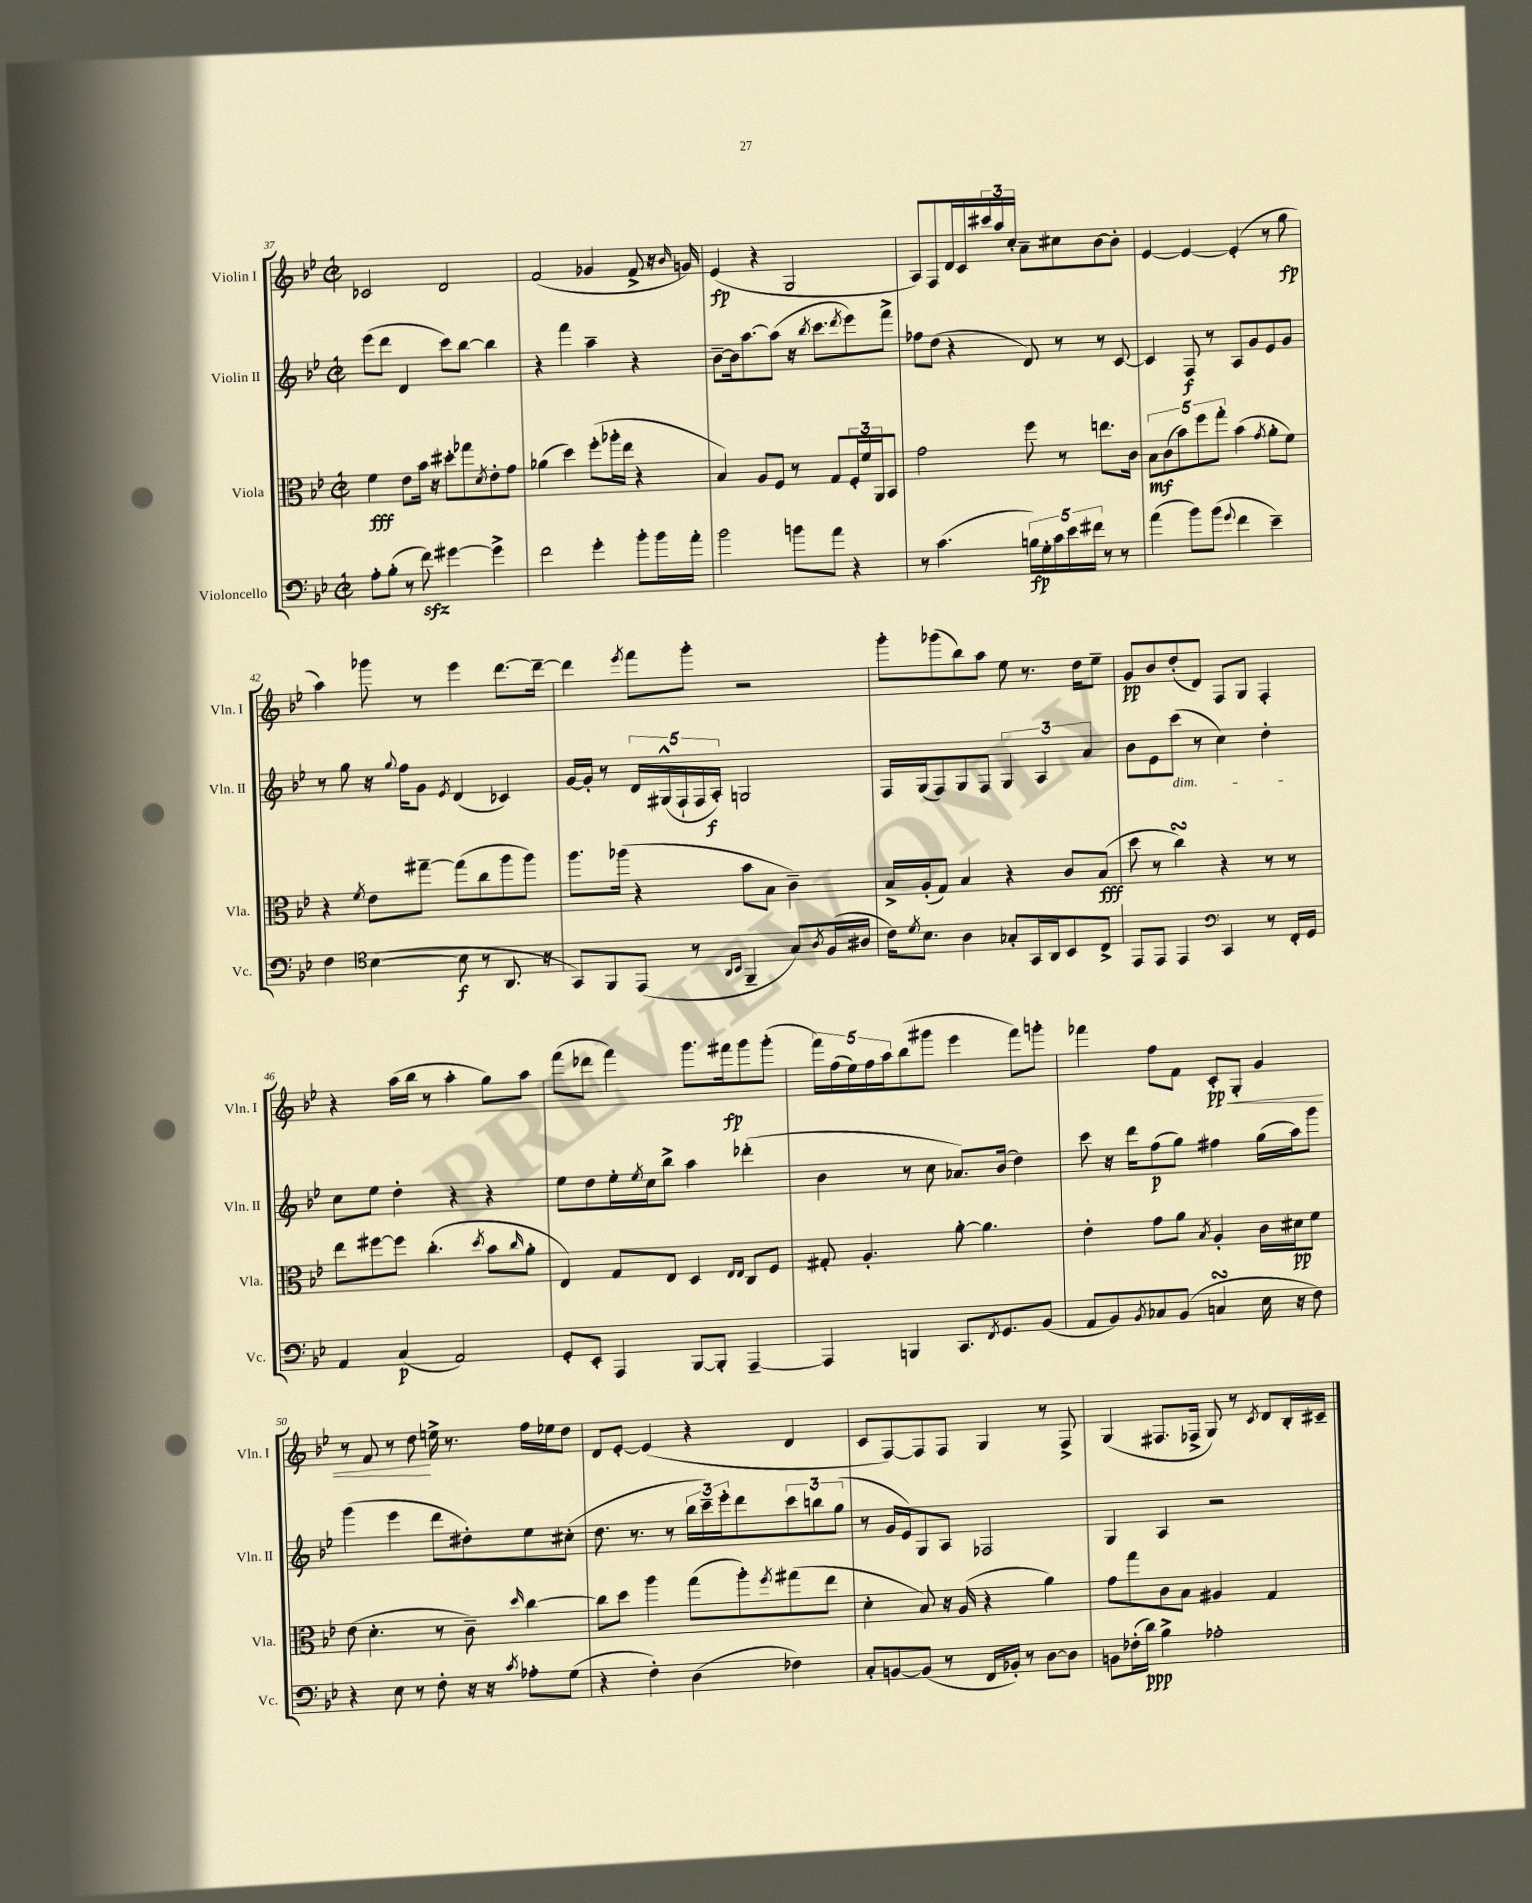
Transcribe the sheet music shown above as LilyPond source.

<<
\new StaffGroup <<
\new Staff = "s0" \with { instrumentName = "Violin I" shortInstrumentName = "Vln. I" } {
    \clef treble \key bes \major \defaultTimeSignature \time 2/2
    ces'2 d'2 |
    f'2( ges'4 f'8-> r16 \grace { bes'16 } g'16) |
    ees'4\fp( r4 g2 |
    a8) f8 d'16 c'16 \tuplet 3/2 { cis'''16 a''16 c''16-. } a'8-- cis''8 bes'8~ bes'8-. |
    ees'4~ ees'4~ ees'4-.( r8 g''8\fp |
    a''4) ges'''8 r8 ees'''4 d'''8.~ d'''16~-- |
    d'''4 \acciaccatura { ees'''8 } f'''8 g'''8-. r2 |
    g'''8-. ges'''8( bes''8) a''8 ees''8 r8. d''16 ees''8-- |
    g'8\pp bes'8 d''8-.( d'8) f8 g8 f4-. |
    r4 a''16( bes''16 r8 a''4-. g''8) a''8 |
    f'''8( des'''8 f'''4) g'''8. fis'''16\fp g'''8 g'''8-.( |
    \tuplet 5/4 { f'''16) f''16( ees''16) f''16 a''16 } bes''8( gis'''8 ees'''4 f'''8) g'''8-. |
    fes'''4 f''8 f'8 c'8-.\pp\< g8-. g'4 |
    r8 f'8 r8 d''8\! e''16-> r8. f''16 ees''16 d''8 |
    d'8 ees'8~-. ees'4( r4 d'4 |
    c'8 f8~) f8 f8 g4 r8 f8-> |
    g4( fis8. fes16-> g8) r8 \acciaccatura { c'8 } d'8 bes16-. cis'16-- \bar "|." |
}
\new Staff = "s1" \with { instrumentName = "Violin II" shortInstrumentName = "Vln. II" } {
    \clef treble \key bes \major \defaultTimeSignature \time 2/2
    ees'''8( d'''8 d'4 c'''8) bes''8~ bes''4 |
    r4 f'''4 a''4-- r4 |
    bes'8~-- bes'16 a''8.~ a''8( r16 \acciaccatura { bes''8 } c'''8. \acciaccatura { d'''8 } ees'''8) f'''8-> |
    fes''8 d''8( r4 d'8) r8 r8 c'8~ |
    c'4 f8\f r8 a8 g'8 ees'8 g'8 |
    r8 g''8 r16 \appoggiatura { g''8 } f''16 g'8 \acciaccatura { ees'8 } d'4( ces'4) |
    g'16~ g'16-. r8 \tuplet 5/4 { d'16 gis16-^( f16-! f16 a16-.\f) } g2 |
    f16 g16( f8) g8 f8 \tuplet 3/2 { g4 a4 a'4 } |
    bes'8 ees'8 c'''8\dim( r8 c''4) d''4-.\! |
    c''8 ees''8 d''4-. r4 r4 |
    ees''8 d''8 ees''16-. \acciaccatura { ees''8 } c''16 bes''8-> a''4 des'''4-.( |
    bes'4 r8 c''8 aes'8.) bes'16( d''4) |
    c'''8 r16 d'''16 f''8\p( g''8) fis''4 g''16( a''16) g'''8 |
    g'''4( ees'''4 d'''8 dis''8-.) ees''8 cis''8-.( |
    d''8. r8. r8 \tuplet 3/2 { bes''16 c'''16--) ees'''16-. } d'''8 \tuplet 3/2 { c'''8 b''8 g''8( } |
    r8 g'16 ees'16) g8 a8 fes2 |
    g4 a4 r2 \bar "|." |
}
\new Staff = "s2" \with { instrumentName = "Viola" shortInstrumentName = "Vla." } {
    \clef alto \key bes \major \defaultTimeSignature \time 2/2
    f'4\fff ees'8 bes'16 r16 dis''8-. ges''8 \acciaccatura { d'8 } ees'8-. g'8 |
    aes'4( d''4) f''8-.( aes''16-. ees''16 r4 |
    bes4) a8 f8 r8 g8 \tuplet 3/2 { f16-. f'16 a,16 } bes,8 |
    g'2 f''8 r8 e''8. c'16 |
    \tuplet 5/4 { bes8\mf c'8( bes'8) f''8 g''8-. } bes'4( \acciaccatura { g'8 } a'8-. f'8) |
    r4 \acciaccatura { f'8 } ees'8 gis''8~-- gis''8( c''8 a''8 a''8) |
    a''8. aes''16( r4 bes'8 bes8 c'4--) |
    bes16-> a16-.( g8) bes4 r4 c'8 bes8\fff( |
    d''8 r8 c''4\turn) r4 r8 r8 |
    ees''8 fis''8~ fis''8 c''4.-.( \acciaccatura { d''8 } bes'8 \grace { c''16 } a'8-. |
    ees4) g8 ees8 d4 \grace { ees16 ees16 } c8 f8 |
    gis8-. a4.-. a'8~-. a'4. |
    ees'4-. g'8 a'8 \acciaccatura { bes8 } a4-. c'16 dis'16\pp f'8 |
    ees'8( d'4.-. r8 c'8--) \grace { d''16 } c''4~ |
    c''8 d''8 a''4 g''8( a''8-.) \acciaccatura { f''8 } gis''8( ees''8 |
    d'4-. bes8) r16 a16( r4 a'4) |
    g'8 g''8 c'8 bes8 ais4 g4 \bar "|." |
}
\new Staff = "s3" \with { instrumentName = "Violoncello" shortInstrumentName = "Vc." } {
    \clef bass \key bes \major \defaultTimeSignature \time 2/2
    a8-. bes8-.( r8 f'8\sfz) gis'4~ gis'4-> |
    f'2 g'4-. bes'8-. bes'16 a'16-. |
    bes'2 b'8 a'8 r4 |
    r8 c'4.( \tuplet 5/4 { b16\fp) g16-. c'16 ees'16 fis'16 } r8 r8 |
    a'4( bes'8) bes'8( \appoggiatura { g'8 } f'4 ees'4--) |
    f4 \clef tenor bes4~( bes8\f r8 a,8. r16 |
    g,8) f,8 ees,8( r8 \grace { a,16 bes,16 } f,4-- g8) \acciaccatura { a8 } f16( ais16 |
    c'16) \acciaccatura { d'8 } bes8. a4 ges8-. g,16 a,16 bes,8 c8-> |
    ees,8 ees,8 ees,4 \clef bass c,4 r8 f,16-. g,16 |
    a,4 c4\p( a,2) |
    g,8-. ees,8-. a,,4 bes,,8~ bes,,8-. a,,4~-- |
    a,,4 b,,4 c,8. \acciaccatura { f,8 } g,8. bes,8( |
    a,8 bes,8) \acciaccatura { bes,8 } ces8 bes,8( c4\turn ees16 r16 f8) |
    r4 ees8 r8 f8-. r16 r16 \acciaccatura { c'8 } aes8-. g8( |
    r4 f4-.) d4( fes4) |
    c8-. b,8~ b,8( r8 f,16 bes,16-.) r8 d8~ d8 |
    b,8 fes16-.( d'16\ppp) bes4-> aes2-. \bar "|." |
}
>>
>>
\layout { \context { \Score currentBarNumber = #37 } }
